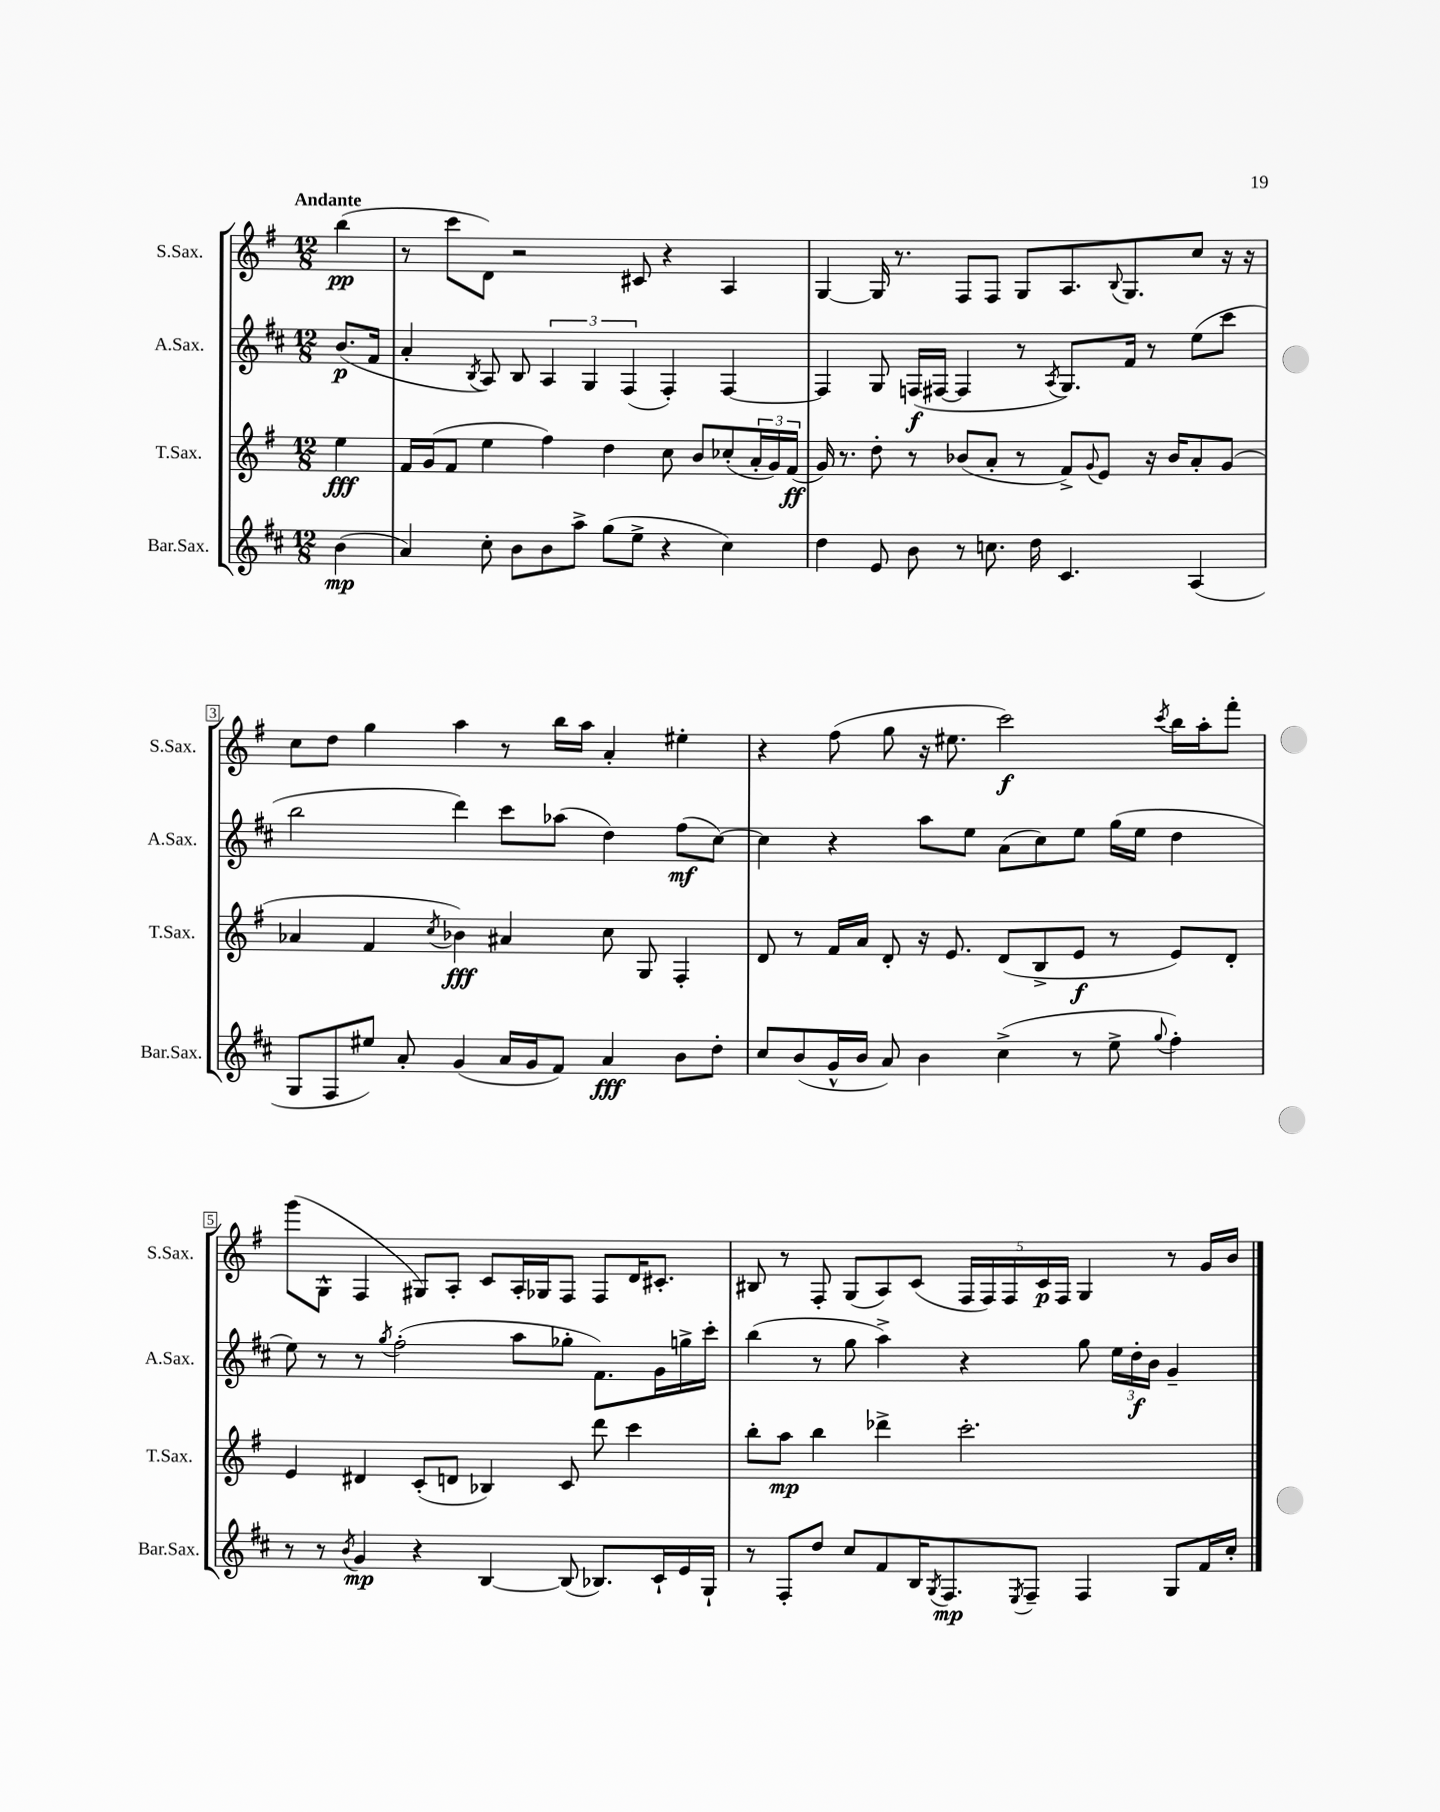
<<
\new StaffGroup <<
\new Staff = "s0" \with { instrumentName = "S.Sax." shortInstrumentName = "S.Sax." } {
    \clef treble \key g \major \numericTimeSignature \time 12/8 \partial 4 \tempo "Andante"
    b''4\pp( |
    r8 c'''8 d'8) r2 cis'8 r4 a4 |
    g4~ g16 r8. fis8 fis8 g8 a8. \appoggiatura { b8 } g8. c''8 r16 r16 |
    c''8 d''8 g''4 a''4 r8 b''16 a''16 a'4-. eis''4-. |
    r4 fis''8( g''8 r16 eis''8. c'''2\f) \acciaccatura { c'''8 } b''16 a''16-. fis'''8-. |
    g'''8( g8-^ fis4 gis8) a8-. c'8 a16-. ges16 fis8 fis8 d'16 cis'8.-. |
    bis8 r8 fis8-. g8( a8) c'8( \tuplet 5/4 { fis16 fis16) fis16 c'16\p fis16 } g4 r8 g'16 b'16 \bar "|." |
}
\new Staff = "s1" \with { instrumentName = "A.Sax." shortInstrumentName = "A.Sax." } {
    \clef treble \key d \major \numericTimeSignature \time 12/8 \partial 4
    b'8.\p( fis'16 |
    a'4-. \acciaccatura { b8 } a8) b8 \tuplet 3/2 { a4 g4 fis4( } fis4-.) fis4~ |
    fis4 g8 f16\f( fis16~ fis4 r8 \acciaccatura { a8 } g8.) fis'16 r8 e''8( cis'''8 |
    b''2 d'''4) cis'''8 aes''8( d''4) fis''8\mf( cis''8~) |
    cis''4 r4 a''8 e''8 a'8( cis''8) e''8 g''16( e''16 d''4 |
    e''8) r8 r8 \acciaccatura { g''8 } fis''2-.( a''8 ges''8-. fis'8.) g'16 g''16-> cis'''16-. |
    b''4( r8 g''8 a''4->) r4 g''8 \tuplet 3/2 { e''16 d''16-.\f b'16 } g'4-- \bar "|." |
}
\new Staff = "s2" \with { instrumentName = "T.Sax." shortInstrumentName = "T.Sax." } {
    \clef treble \key g \major \numericTimeSignature \time 12/8 \partial 4
    e''4\fff |
    fis'16 g'16( fis'8 e''4 fis''4) d''4 c''8 b'8 ces''8-.( \tuplet 3/2 { a'16-. g'16) fis'16\ff( } |
    g'16) r8. d''8-. r8 bes'8( a'8-. r8 fis'8->) \appoggiatura { g'8 } e'8 r16 bes'16 a'8-. g'8( |
    aes'4 fis'4 \acciaccatura { c''8 } bes'4\fff) ais'4 c''8 g8 fis4-. |
    d'8 r8 fis'16 a'16 d'8-. r16 e'8. d'8( b8-> e'8\f r8 e'8) d'8-. |
    e'4 dis'4 c'8-.( d'8 bes4) c'8 d'''8 c'''4 |
    b''8-. a''8\mp b''4 des'''4-> c'''2.-. \bar "|." |
}
\new Staff = "s3" \with { instrumentName = "Bar.Sax." shortInstrumentName = "Bar.Sax." } {
    \clef treble \key d \major \numericTimeSignature \time 12/8 \partial 4
    b'4\mp( |
    a'4) cis''8-. b'8 b'8 a''8-> g''8( e''8-> r4 cis''4) |
    d''4 e'8 b'8 r8 c''8. d''16 cis'4. a4( |
    g8 fis8 eis''8) a'8-. g'4( a'16 g'16 fis'8) a'4\fff b'8 d''8-. |
    cis''8 b'8( g'16-^ b'16 a'8) b'4 cis''4->( r8 e''8-> \appoggiatura { g''8 } fis''4-.) |
    r8 r8 \acciaccatura { b'8 } g'4\mp r4 b4~ b8( bes8.) cis'16-! e'16 g16-! |
    r8 fis8-. d''8 cis''8 fis'8 b16 \acciaccatura { g8 } fis8.\mp \acciaccatura { e8 } fis8-- fis4 g8 fis'16 cis''16-. \bar "|." |
}
>>
>>
\layout { \context { \Score \override BarNumber.stencil = #(make-stencil-boxer 0.1 0.3 ly:text-interface::print) } }
